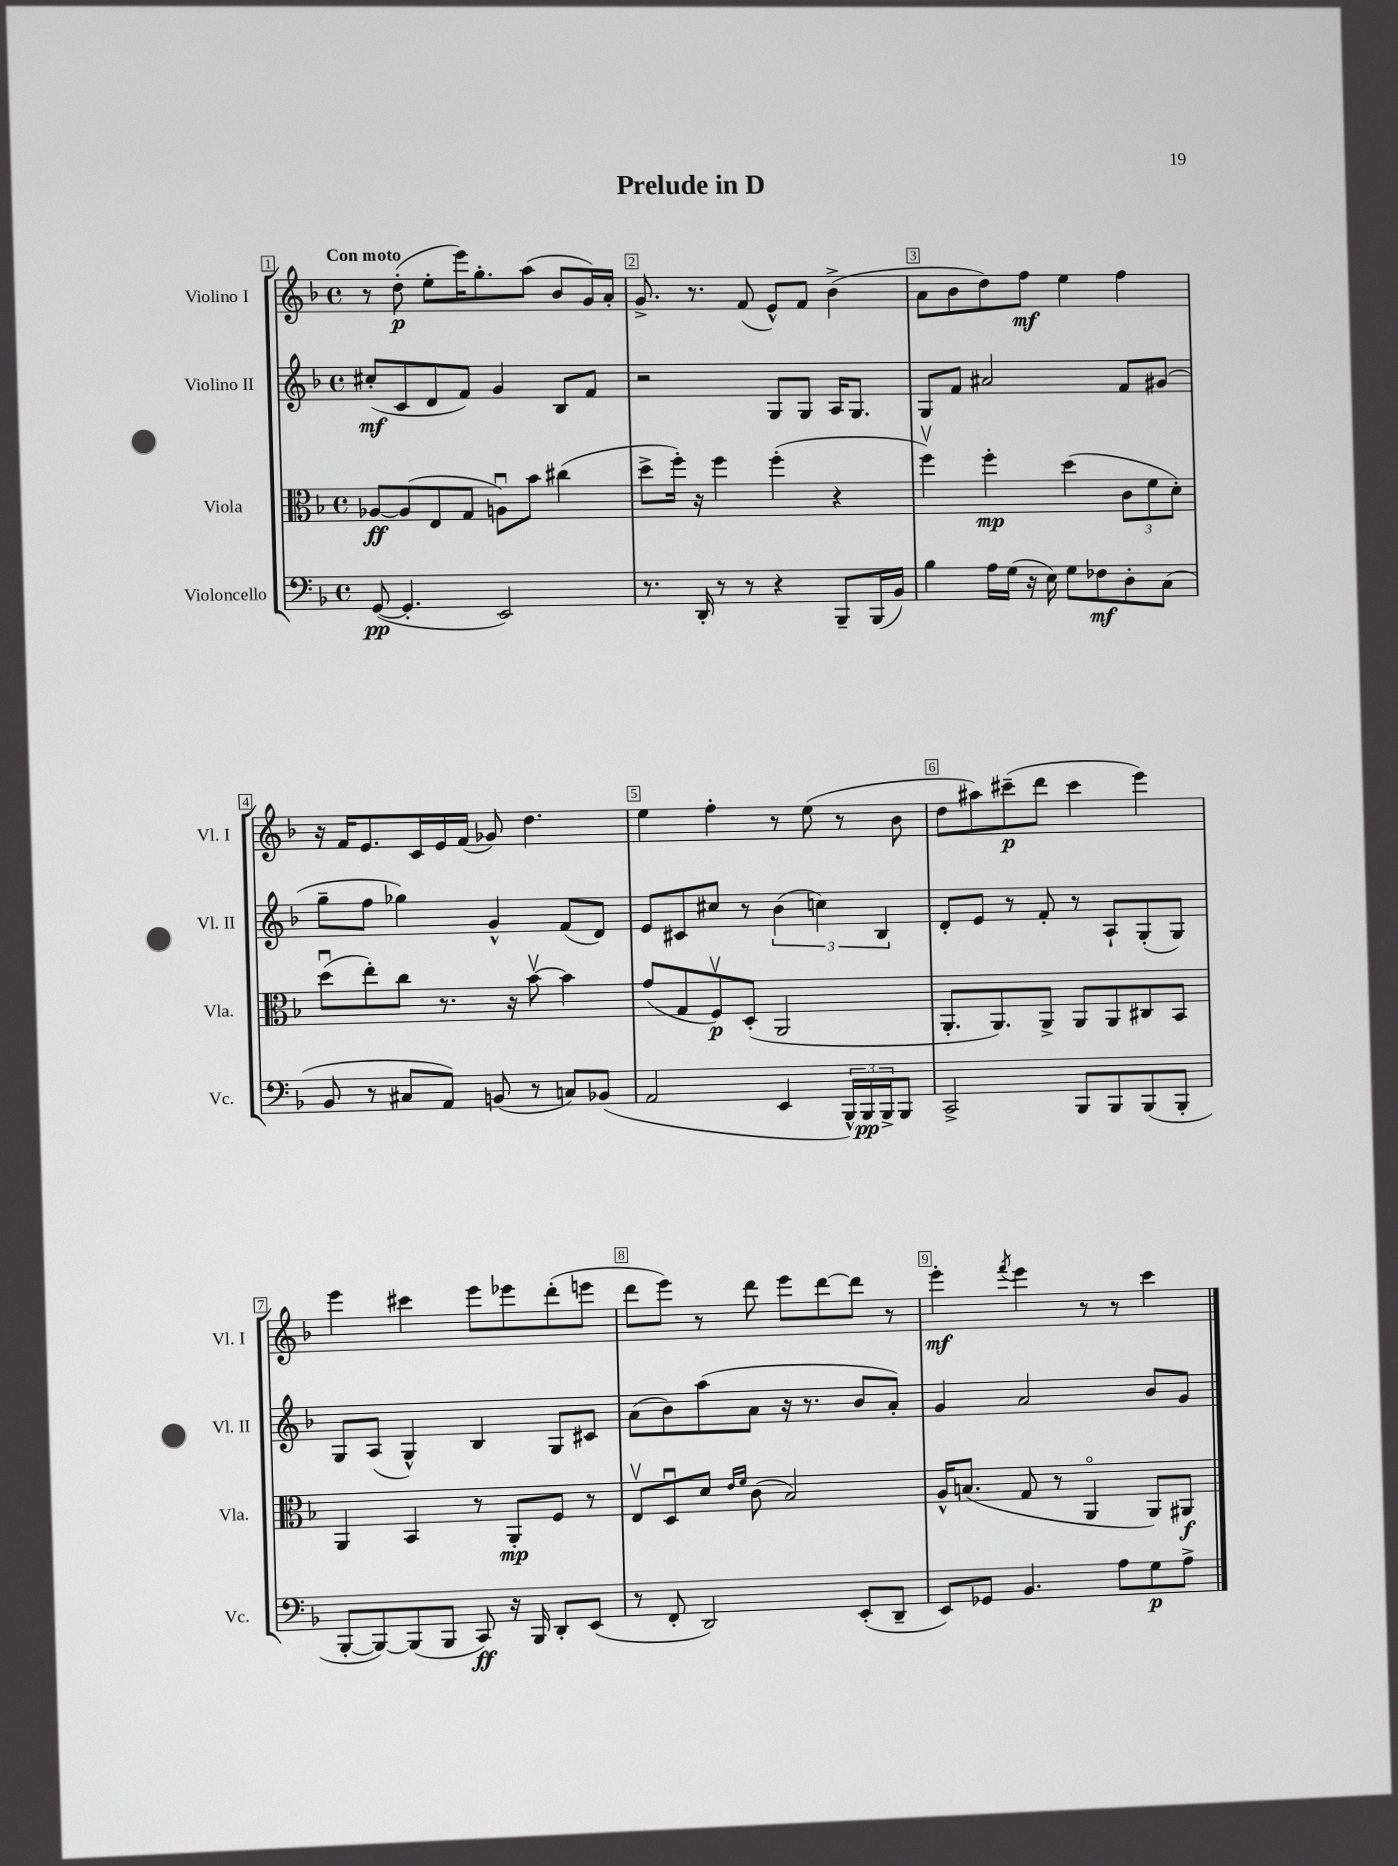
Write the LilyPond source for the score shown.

\header { title = "Prelude in D" }
<<
\new StaffGroup <<
\new Staff = "s0" \with { instrumentName = "Violino I" shortInstrumentName = "Vl. I" } {
    \clef treble \key f \major \defaultTimeSignature \time 4/4 \tempo "Con moto"
    r8 d''8-.\p( e''8-. e'''16) g''8.-. a''8( bes'8 g'16) a'16-. |
    g'8.-> r8. f'8( e'8-^) f'8 bes'4->( |
    a'8 bes'8 d''8) f''8\mf e''4 f''4 |
    r16 f'16 e'8. c'16 e'16 f'16( ges'8) d''4. |
    e''4 f''4-. r8 e''8( r8 bes'8 |
    d''8 ais''8) cis'''8--\p( d'''8 cis'''4 e'''4) |
    e'''4 cis'''4 e'''8 ees'''8 d'''8-.( e'''8 |
    d'''8 e'''8) r8 d'''8 e'''8 d'''8~ d'''8 r8 |
    e'''4-.\mf \acciaccatura { f'''8 } e'''4 r8 r8 c'''4 \bar "|." |
}
\new Staff = "s1" \with { instrumentName = "Violino II" shortInstrumentName = "Vl. II" } {
    \clef treble \key f \major \defaultTimeSignature \time 4/4
    cis''8-.\mf( c'8 d'8 f'8) g'4 bes8 f'8 |
    r2 g8 g8 a16 g8. |
    g8 f'8 ais'2 f'8 gis'8( |
    g''8-- f''8 ges''4) g'4-^ f'8( d'8) |
    e'8 cis'8 cis''8 r8 \tuplet 3/2 { bes'4( c''4) bes4 } |
    d'8-. e'8 r8 f'8-. r8 a8-! g8-.( g8) |
    g8 a8( g4-^) bes4 g8 cis'8 |
    a'8( bes'8) a''8( a'8 r16 r8. bes'8 a'8-.) |
    g'4 a'2 bes'8 g'8 \bar "|." |
}
\new Staff = "s2" \with { instrumentName = "Viola" shortInstrumentName = "Vla." } {
    \clef alto \key f \major \defaultTimeSignature \time 4/4
    aes8~\ff aes8( e8 g8 a8\downbow) bes'8 cis''4( |
    d''8-> f''16-.) r16 f''4 f''4-.( r4 |
    f''4\upbow) f''4-.\mp d''4( \tuplet 3/2 { c'8 f'8 d'8-.) } |
    d''8\downbow( e''8-.) c''8 r8. r16 bes'8~\upbow bes'4 |
    g'8( g8 f8\upbow\p) d8-.( a,2 |
    a,8.-. a,8.) a,8-> a,8 a,8 cis8 bes,8 |
    a,4 bes,4 r8 a,8-.\mp f8 r8 |
    e8\upbow d8\downbow d'8 \grace { e'16 f'16 } c'8( bes2) |
    a16-^ b8.( g8 r8 a,4\flageolet a,8) ais,8\f \bar "|." |
}
\new Staff = "s3" \with { instrumentName = "Violoncello" shortInstrumentName = "Vc." } {
    \clef bass \key f \major \defaultTimeSignature \time 4/4
    g,8~\pp( g,4.-. e,2) |
    r8. d,16-. r8 r8 r4 bes,,8-- bes,,16( bes,16) |
    bes4 a16 g16( r16 e16) g8 fes8\mf d8-. c8( |
    bes,8 r8 cis8 a,8) b,8( r8 c8) bes,8( |
    a,2 e,4 \tuplet 3/2 { bes,,16-^) bes,,16\pp bes,,16-> } bes,,8 |
    c,2-> bes,,8 bes,,8 bes,,8( bes,,8-. |
    bes,,8~-. bes,,8~) bes,,8( bes,,8 c,8\ff) r16 bes,,16 d,8-. e,8( |
    r8 f,8-. d,2) e,8-.( d,8-- |
    e,8) ges,8 bes,4. a8 g8\p a8-> \bar "|." |
}
>>
>>
\layout { \context { \Score \override BarNumber.break-visibility = ##(#f #t #t) barNumberVisibility = #all-bar-numbers-visible \override BarNumber.stencil = #(make-stencil-boxer 0.1 0.3 ly:text-interface::print) } }
